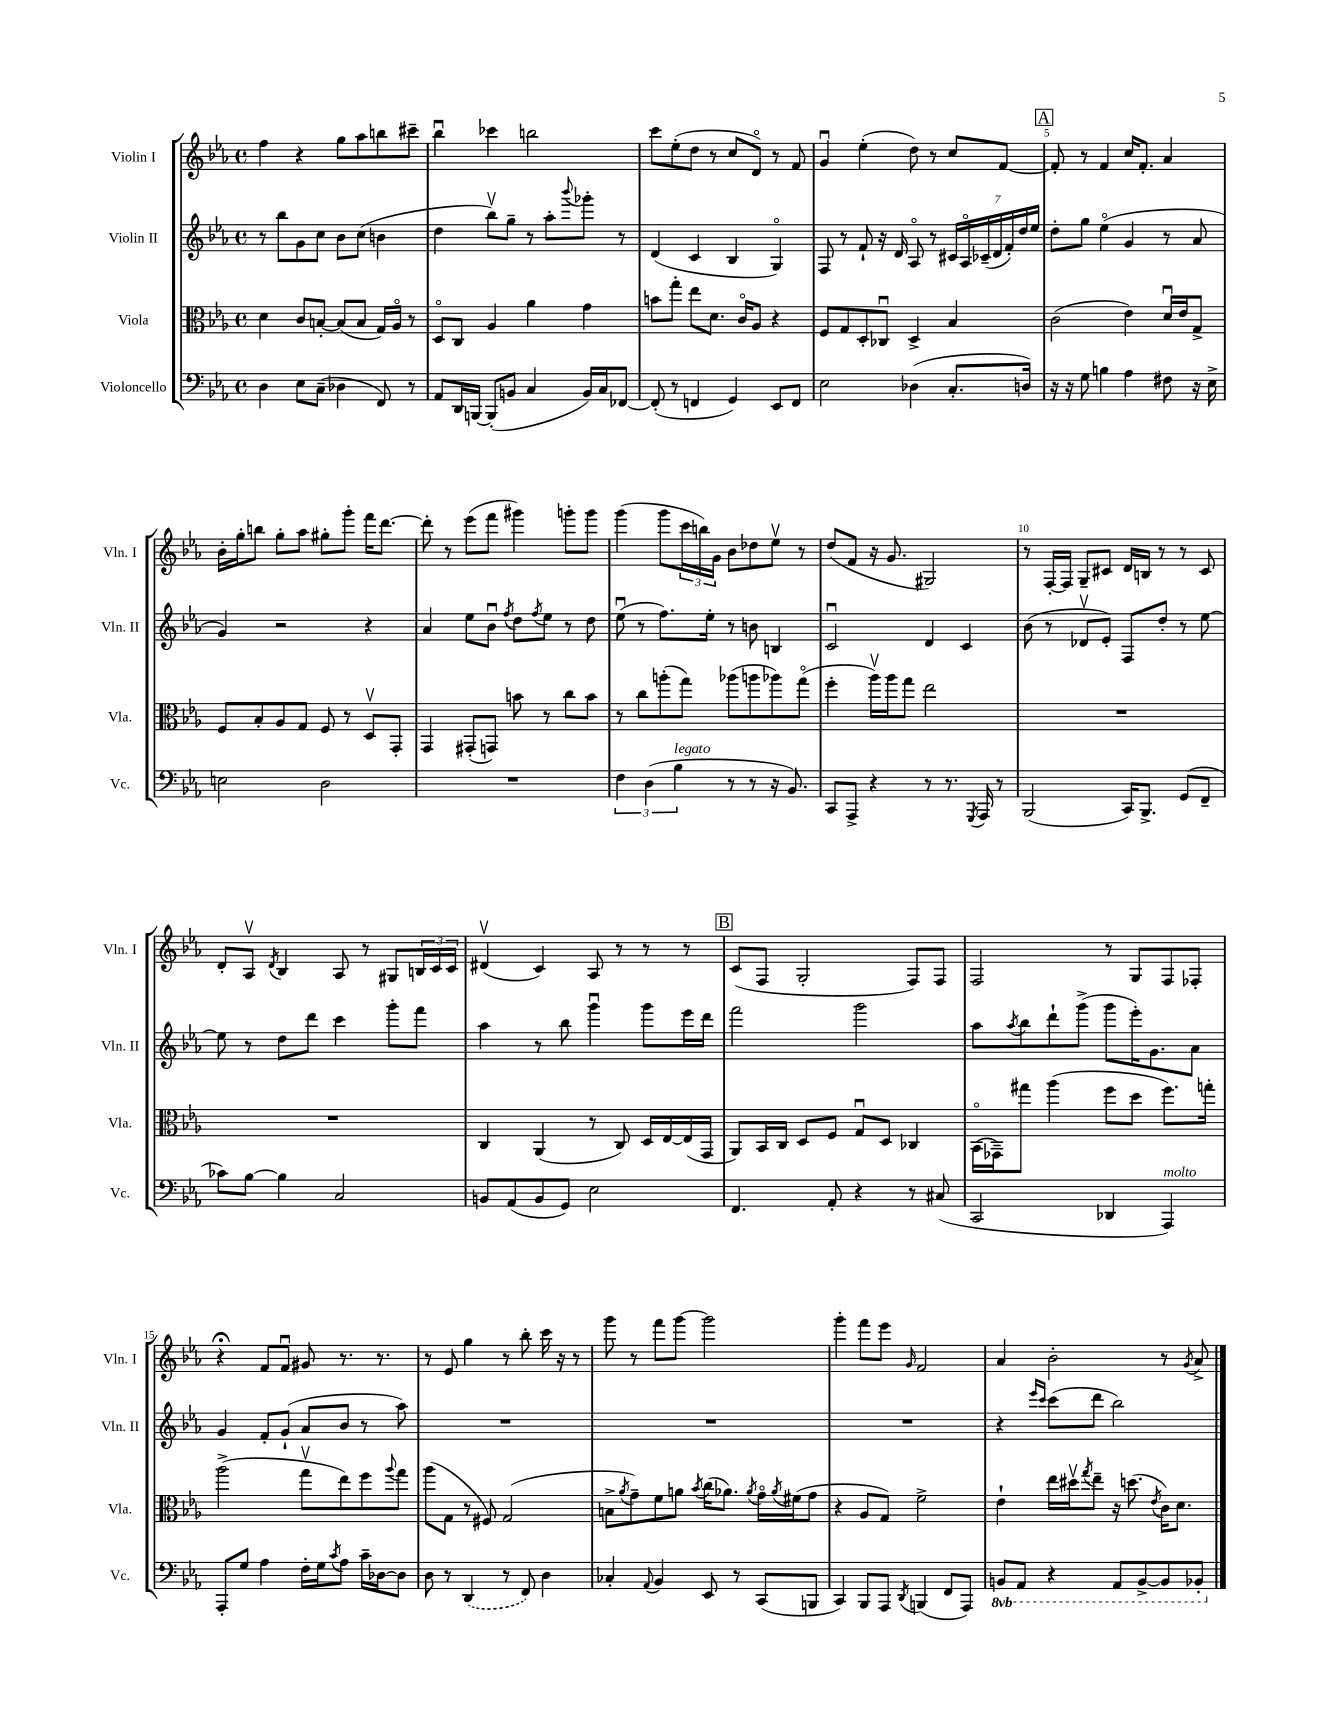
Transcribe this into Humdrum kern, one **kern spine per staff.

**kern	**kern	**kern	**kern
*part4	*part3	*part2	*part1
*staff4	*staff3	*staff2	*staff1
*I"Violoncello	*I"Viola	*I"Violin II	*I"Violin I
*I'Vc.	*I'Vla.	*I'Vln. II	*I'Vln. I
*clefF4	*clefC3	*clefG2	*clefG2
*k[b-e-a-]	*k[b-e-a-]	*k[b-e-a-]	*k[b-e-a-]
*M4/4	*M4/4	*M4/4	*M4/4
*met(c)	*met(c)	*met(c)	*met(c)
=1	=1	=1	=1
4D\	4d\	8r	4ff\
.	.	8bb-\L	.
8E-\L	8c/L	8g\	4r
(8C~\J	[8Bn'/J	8cc\J	.
4D-X\	(8B/L]	8b-\L	8gg\L
.	8B/J	(8cc\J	8aa-\
8FF/)	16G/LL)	4bn\	8bbn\
.	16A-/JJ	.	.
8r	8r	.	8ccc#X~\J
=2	=2	=2	=2
8AA-/L	8D/L	4dd\	4bb-u\
16DD/L	8C/J	.	.
[16BBBn/JJ	.	.	.
(8BBB'/L]	4A-/	8bb-v\L)	4ccc-X\
8BBn/J	.	8gg~\J	.
4C/	4a-\	8r	2bbn\
.	.	8aa-'\L	.
.	.	8qqbbb-/	.
16BB/LL)	4g\	8ggg-X'\J	.
16C/J	.	.	.
[8FF-X/J	.	8r	.
=3	=3	=3	=3
(8FF-'/]	8bn\L	(4d/	8ccc\L
8r	8gg'\J	.	(8ee-'\
4FFn/	8ee-\L	4c/	8dd\J
.	8.d\J	.	8r
4GG/)	.	4B-/	8cc/L
.	16c/KL	.	.
.	8A-/J	.	8d/J)
8EE-/L	4r	4G/)	8r
8FF/J	.	.	8f/
=4	=4	=4	=4
2E-\	8F/L	8F/	4gu/
.	8G/	8r	.
.	8D'/	8f`/	(4ee-'\
.	8C-Xu/J	16r	.
.	.	16d/	.
(4D-X\	4D^/	8A-/	8dd\)
.	.	8r	8r
8.C'/L	4B-/	28c#X/LL	8cc/L
.	.	28A-/	.
.	.	(28c-X~/	.
.	.	28d/	.
.	.	.	[8f/J
.	.	28f'/)	.
.	.	28dd/	.
16Dn/Jk)	.	.	.
.	.	28ee-/JJ	.
!!LO:REH:place=s1:t=A
=5	=5	=5	=5
16r	(2c\	8dd'\L	8f'/]
16r	.	.	.
8G\	.	8gg\J	8r
4Bn\	.	(4ee-\	4f/
4A-\	4e-\)	4g/	16cc/KL
.	.	.	8.f'/J
8F#X\	16du/LL	8r	4a-/
.	16e-/J	.	.
16r	8G^/J	8a-/	.
16E-^\	.	.	.
!!LO:LB:g=z
=6	=6	=6	=6
2En\	8F/L	4g/)	16b-'\LL
.	.	.	16gg'\J
.	8B-'/	.	8bbn\J
.	8A-/	2r	8gg'\L
.	8G/J	.	8aa-\J
2D\	8F/	.	8gg#X'\L
.	8r	.	8ggg'\J
.	8Dv/L	4r	16fff\KL
.	.	.	[8.ddd\J
.	8GG'/J	.	.
=7	=7	=7	=7
1r	4GG/	4a-/	8ddd'\]
.	.	.	8r
.	(8GG#X'/L	8ee-\L	(8eee-\L
.	8GGn/J)	8b-u\J	8fff\J
.	.	8qff/	.
.	8bn\	8dd\L	4ggg#X\)
.	.	8qff/	.
.	8r	8ee-\J	.
.	8cc\L	8r	8gggn'\L
.	8b\J	8dd\	8ggg\J
=8	=8	=8	=8
6F\	8r	(8ee-u\	(4ggg\
.	8cc\L	8r	.
(6D\	.	.	.
.	(8aan'\	8.ff\L)	8ggg\L
!LO:TX:a:i:t=legato	!	!	!
6B-\	.	.	.
.	8gg\J)	.	24ccc\L
.	.	.	24bbn\)
.	.	16ee-'\Jk	.
.	.	.	24g\JJ
8r	(8aa-X\L	8r	8b-\L
8r	8aan\	8bn\	8dd-X\
16r	8aa-X\)	4Bn/	8ee-v\J
8.BB-/)	.	.	.
.	(8gg\J	.	8r
=9	=9	=9	=9
8CC/L	4ff'\	2cu/	(8dd/L
8AAA-^/J	.	.	8f/J
4r	16aa-v\LL)	.	16r
.	16aa-\J	.	8.g/
.	8gg\J	.	.
8r	2ee-\	4d/	2G#X/)
8.r	.	.	.
.	.	4c/	.
8qGGG/	.	.	.
16AAA-/	.	.	.
8r	.	.	.
=10	=10	=10	=10
(2BBB-/	1r	(8b-\	8r
.	.	8r	[16F'/LL
.	.	.	16F/JJ]
.	.	8d-Xv/L	8G~/L
.	.	8e-'/J)	8c#X/J
16CC/KL)	.	8F/L	16d/LL
8.BBB-^/J	.	.	16Bn/JJ
.	.	8dd'/J	8r
(8GG/L	.	8r	8r
8FF~/J	.	[8ee-\	8c#/
!!LO:LB:g=z
=11	=11	=11	=11
8c-X\L)	1r	8ee-\]	8d'/L
[8B-\J	.	8r	8A-v/J
.	.	.	8qd/
4B-\]	.	8dd\L	4B-/
.	.	8ddd\J	.
2C/	.	4ccc\	8A-/
.	.	.	8r
.	.	8ggg'\L	8G#X/L
.	.	8fff\J	24Bn/L
.	.	.	24c/
.	.	.	24c/JJ
=12	=12	=12	=12
8BBn/L	4C/	4aa-\	(4d#Xv/
(8AA-/	.	.	.
8BB/	(4AA-/	8r	4c/)
8GG/J)	.	8bb-\	.
2E-\	8r	4gggu\	8A-/
.	8C/)	.	8r
.	16D/LL	8ggg\L	8r
.	[16E-/	.	.
.	(16E-/]	16eee-\L	8r
.	16GG/JJ	16ddd\JJ	.
!!LO:REH:place=s1:t=B
=13	=13	=13	=13
4.FF/	8AA-/L)	2fff\	(8c/L
.	16BB-/L	.	8F/J
.	16C/JJ	.	.
.	8D/L	.	2G'/
8AA-'/	8F/J	.	.
4r	8Gu/L	2ggg\	.
.	8D/J	.	.
8r	4C-X/	.	8F/L)
(8C#X/	.	.	8F/J
=14	=14	=14	=14
2CC/	(16BB-\LL	8aa-\L	2F/
.	16GG-X~\J)	.	.
.	.	8qaa-/	.
.	8gg#X\J	8bb-\	.
.	(4aa-\	8ddd`\	.
.	.	(8ggg^\J	.
4DD-X/	8ff\L	8ggg\L	8r
.	8dd\J	16eee-'\K)	8G/L
.	.	8.g\	.
!LO:TX:a:i:t=molto	!	!	!
4AAA-/)	8.ff\L)	.	8F/
.	.	8a-\J	8F-X'/J
.	16ggn'\Jk	.	.
!!LO:LB:g=z
=15	=15	=15	=15
8AAA-'/L	(2aa-^\	4g/	4r;<
8G/J	.	.	.
4A-\	.	8f'/L	8f/L
.	.	(8g`/J	8fu/J
16F'\LL	8ggv\L	8a-/L	8g#X/
16G\J	.	.	.
8qc/	.	.	.
8A-\J	8ee-\)	8b-/J	8.r
16c~\LL	8ff\	8r	.
[16D-X\J	.	.	8.r
.	8qqaa-/	.	.
8D-\J]	8gg\J	8aa-\)	.
=16	=16	=16	=16
8D\	(8aa-\L	1r	8r
8r	8G\J	.	8e-/
(4DD/	8r	.	4gg\
.	8F#X/)	.	.
8r	(2G/	.	8r
8FF/)	.	.	8bb-'\
4D\	.	.	16ccc\
.	.	.	16r
.	.	.	8r
=17	=17	=17	=17
4C-X'/	8Bn^\L	1r	8ggg\
.	8qa-/	.	.
.	8g~\)	.	8r
8qqAA-/	.	.	.
4BB-/	8f\	.	8fff\L
.	8an\J	.	[8ggg\J
.	8qb-/	.	.
8EE-/	(16cc\KL	.	2ggg\]
.	8.a-X\J)	.	.
8r	.	.	.
.	8qa-/	.	.
(8CC/L	16g\LL	.	.
.	8qa-/	.	.
.	(16f#X\J	.	.
8BBBn/J	8g\J	.	.
=18	=18	=18	=18
4CC/)	4r	1r	4ggg'\
8BBB-/L	8A-/L	.	8fff\L
8AAA-/J	8G/J)	.	8eee-\J
8qDD/	.	.	16qqg/
(4BBBn/	2f^\	.	2f/
8FF/L	.	.	.
8AAA-/J)	.	.	.
=19	=19	=19	=19
*8ba	*	*	*
8BBBn/L	4e-`\	4r	4a-/
8AAA-/J	.	.	.
.	.	16qqeee-/LL	.
.	.	16qqccc/JJ	.
4r	16ee-\LL	(8ccc\L	2b-'\
.	16dd#Xv\J	.	.
.	8qgg/	.	.
.	8ee-~\J	8ddd\J	.
8AAA-/L	16r	2bb-\)	.
.	(8.ddn\	.	.
[8BBB^/	.	.	.
.	8qe-/	.	.
8BBB/]	16c\KL)	.	8r
.	8.d\J	.	.
.	.	.	8qg/
8BBB-X'/J	.	.	8a-^/
*X8ba	*	*	*
==	==	==	==
*-	*-	*-	*-
